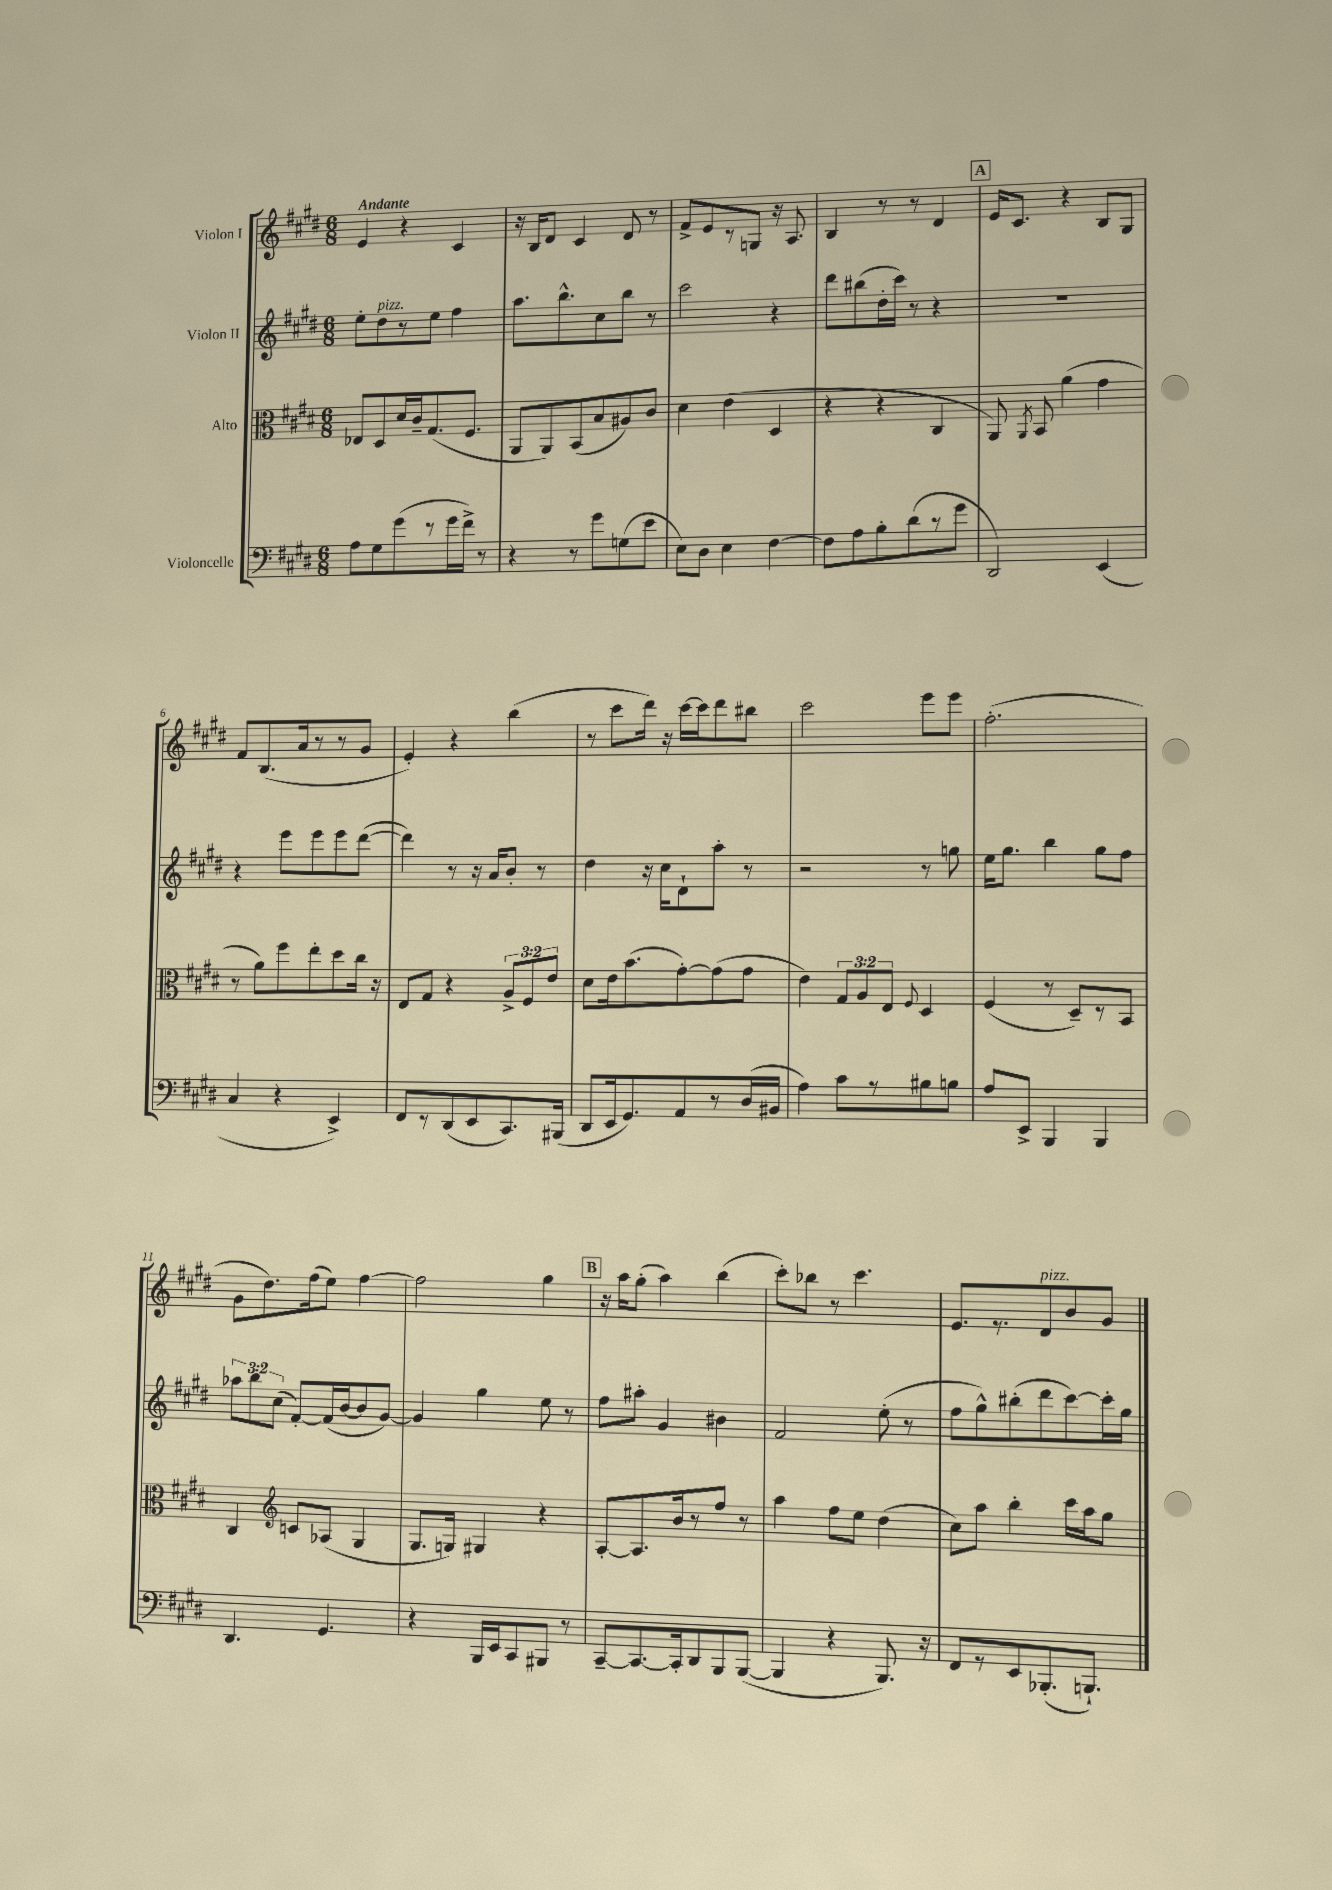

**kern	**kern	**kern	**kern
*staff4	*staff3	*staff2	*staff1
*clefF4	*clefC3	*clefG2	*clefG2
*k[f#c#g#d#]	*k[f#c#g#d#]	*k[f#c#g#d#]	*k[f#c#g#d#]
*M6/8	*M6/8	*M6/8	*M6/8
8A\L	8E-/L	8ee'\L	4e/
8G#\	8D#/	8dd#\	.
(8g#\	16d#/L	8r	4r
.	16c#~/J	.	.
8r	(8.G#/	8ee\J	.
16g#\L	.	4ff#\	4c#/
16f#^\JJ)	8.F#/J	.	.
8r	.	.	.
=	=	=	=
4r	8AA/L	8.aa\L	16r
.	.	.	16B/LK
.	8AA/)	.	8d#/J
.	.	8.bb^^\	.
8r	(8BB/	.	4c#/
8g#\L	8B/	8cc#\	.
(8G\	8A#/)	8bb\J	8d#/
8e\J	8c#/J	8r	8r
=	=	=	=
8E\L)	4d#\	2ccc#\	8f#^/L
8D#\J	.	.	8e/
4E\	(4e\	.	8r
.	.	.	8G/J
[4F#\	4D#/	4r	16r
.	.	.	8.A/
=	=	=	=
8F#\]L	4r	8ddd#\L	4B/
8A\	.	(8bb#\	.
8B'\	4r	16dd#'\L	8r
.	.	16ccc#\JJ)	.
(8d#\	.	8r	8r
8r	4C#/	4r	4d#/
8g#\J	.	.	.
=	=	=	=
2DD#/)	8AA/)	2.r	16e/LK
.	.	.	8.c#/J
.	8qAA/	.	.
.	8BB/	.	.
.	(4a\	.	4r
(4EE/	4g#\	.	8B/L
.	.	.	8G#/J
=	=	=	=
4C#/	8r	4r	8f#/L
.	8a\L)	.	(8.B/
4r	8ff#\	8eee\L	.
.	.	.	16a/k
.	8ee'\	8eee\	8r
4EE^/)	8dd#\	8eee\	8r
.	16cc#\Jk	([8ddd#\J	8g#/J
.	16r	.	.
=	=	=	=
8FF#/L	8E/L	4ddd#\])	4e'/)
8r	8G#/J	.	.
(8DD#/	4r	8r	4r
8EE/	.	16r	.
.	.	16a/LK	.
8.CC#/)	12A^/L	8b'/J	(4bb\
.	12F#/	.	.
.	.	8r	.
.	12e/J	.	.
(16BBB#/Jk	.	.	.
=	=	=	=
8DD#/L	8d#\L	4dd#\	8r
16EE/k	16e\k	.	8ccc#\L
8.GG#/)	(8.b\	.	.
.	.	16r	16ddd#\Jk)
.	.	16cc#\LK	16r
8AA/	[8g#'\)	8d#`\	[16ccc#\LL
.	.	.	16ccc#\]J
8r	(8g#\]	8aa'\J	8ddd#\
(16D#/L	8g#\J	8r	8bb#\J
16BB#/JJ	.	.	.
=	=	=	=
4A\)	4e\)	2r	2ccc#\
8c#\L	12G#/L	.	.
.	12A/	.	.
8r	.	.	.
.	12E/J	.	.
.	8qqF#/	.	.
8B#\	4D#/	8r	8eee\L
8B\J	.	8gg\	8eee\J
=	=	=	=
8A/L	(4F#/	16ee\LK	(2.ff#'\
.	.	8.gg#\J	.
8EE^/J	.	.	.
4BBB/	8r	4bb\	.
.	8D#~/L)	.	.
4BBB/	8r	8gg#\L	.
.	8BB/J	8ff#\J	.
=	=	=	=
4.DD#/	4C#/	12aa-\L	8g#\L
.	.	12bb\	.
.	.	.	8.dd#\)
.	.	(12cc#\J	.
*	*clefG2	*	*
.	8c/L	[8f#'/L)	.
.	.	.	(16ff#\k
4.GG#/	(8A-/J	(16f#/]L	8ee\J)
.	.	[16b/J	.
.	4G#/	8b/]	[4ff#\
.	.	[8g#/J)	.
=	=	=	=
4r	8.G#/L	4g#/]	2ff#\]
.	16G/Jk)	.	.
16BBB/LL	4G#/	4gg#\	.
16EE/J	.	.	.
8CC#/	.	.	.
8BBB#/J	4r	8ee\	4gg#\
8r	.	8r	.
=	=	=	=
[8CC#~/L	[8A'/L	8ff#\L	16r
.	.	.	16aa\LK
8.CC#/_	8.A/]	8aa#'\J	(8gg#'\J
.	.	4g#/	4aa\)
16CC#'/]k	16b/k	.	.
8DD#/	8r	.	.
8BBB/	8ff#/J	4b#\	(4bb\
([8BBB/J	8r	.	.
=	=	=	=
4BBB/]	4aa\	2f#/	8ccc#'\L)
.	.	.	8bb-\J
4r	8ff#\L	.	8r
.	8ee\J	.	4.ccc#\
8.BBB/)	(4dd#\	(8ee'\	.
.	.	8r	.
16r	.	.	.
=	=	=	=
8FF#/L	8cc#\L)	8ff#\L	8.e/L
8r	8aa\J	8gg#^^\)	.
.	.	.	8.r
8EE/	4bb'\	(8bb#'\	.
(8.BBB-'/	.	8ddd#\	8d#/
.	16ccc#\LL	[8ccc#\)	8b/
8.BBB`/J)	16aa\J	.	.
.	8gg#\J	16ccc#'\]L	8g#/J
.	.	16gg#\JJ	.
==	==	==	==
*-	*-	*-	*-
